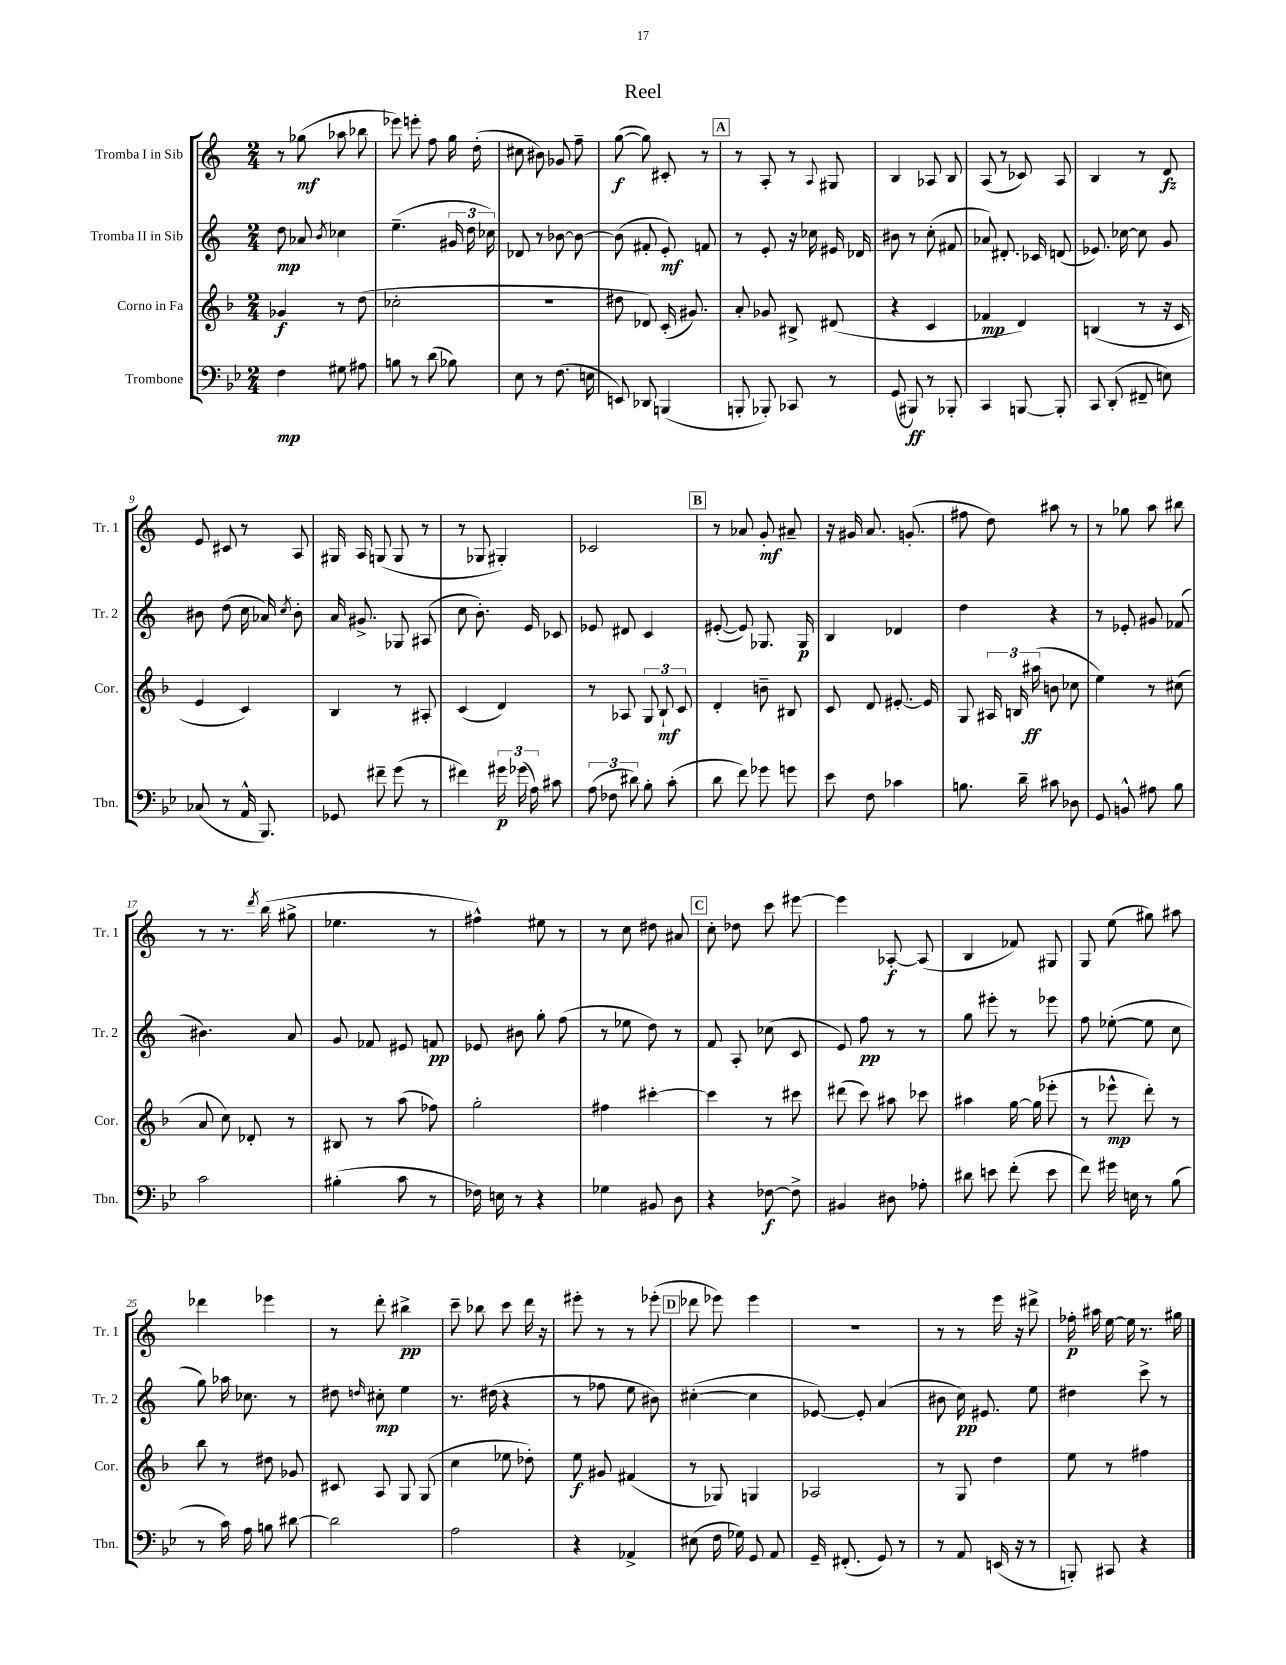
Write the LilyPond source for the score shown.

\header { title = "Reel" }
<<
\new StaffGroup <<
\new Staff = "s0" \with { instrumentName = "Tromba I in Sib" shortInstrumentName = "Tr. 1" } {
    \clef treble \key c \major \numericTimeSignature \time 2/4
    \autoBeamOff r8 ges''8\mf( aes''8 bes''8 |
    ees'''8) e'''8-. f''8 g''16 d''16-.( |
    cis''8 bis'8) ges'8 f''8-- |
    g''8~\f( g''8) cis'8-. r8 |
    \mark \markup { \box "A" } r8 a8-. r8 \appoggiatura { a8 } gis8 |
    b4 aes8 b8 |
    a8( r8 ces'8) a8 |
    b4 r8 d'8\fz |
    e'8 cis'8 r8 a8 |
    gis16 a16 g8( g8 r8 |
    r8 ges8 gis4-.) |
    ces'2 |
    \mark \markup { \box "B" } r8 aes'8 g'8-.\mf ais'8-- |
    r16 gis'16 a'8. g'8.-.( |
    fis''8 d''8) ais''8 r8 |
    r8 ges''8 a''8 bis''8 |
    r8 r8. \acciaccatura { d'''8 } b''16( gis''8-> |
    ees''4. r8 |
    fis''4-^) eis''8 r8 |
    r8 c''8 dis''8 ais'8 |
    \mark \markup { \box "C" } c''8-. des''8 c'''8 eis'''8~ |
    eis'''4 aes8~-.\f aes8( |
    b4 fes'8) gis8 |
    g8 e''8( gis''8) ais''8 |
    des'''4 ees'''4 |
    r8 d'''8-. bis''4->\pp |
    c'''8-- bes''8 c'''8 d'''16 r16 |
    eis'''8-. r8 r8 ees'''8-.( |
    \mark \markup { \box "D" } des'''8 ees'''8) ees'''4 |
    r2 |
    r8 r8 e'''16 r16 dis'''8-> |
    fes''16-.\p ais''16 e''16~ e''16 r8. gis''16 \bar "|." |
}
\new Staff = "s1" \with { instrumentName = "Tromba II in Sib" shortInstrumentName = "Tr. 2" } {
    \clef treble \key c \major \numericTimeSignature \time 2/4
    \autoBeamOff d''8\mp aes'8 \acciaccatura { b'8 } ces''4 |
    e''4.--( \tuplet 3/2 { gis'16 d''16 ces''16) } |
    des'8 r8 bes'8~ bes'8~ |
    bes'8( fis'8-. e'8-.\mf) f'8 |
    \mark \markup { \box "A" } r8 e'8-. r16 ces''16 eis'16 des'16 |
    bis'8 r8 c''8-.( fis'8 |
    aes'8) dis'8.-. ces'16 d'8( |
    ees'8.) ces''16~ ces''8 g'8 |
    bis'8 d''8( c''16 aes'16) \acciaccatura { c''8 } bis'8-. |
    a'16 gis'8.-> ges8 ais8( |
    c''8 b'8.-.) e'16 ces'8 |
    ees'8 dis'8 c'4 |
    \mark \markup { \box "B" } eis'8~-.( eis'8) ges8. ges16\p |
    b4 des'4 |
    d''4 r4 |
    r8 ees'8-. gis'8 fes'8( |
    bis'4.) a'8 |
    g'8 fes'8 eis'8 f'8\pp |
    ees'8 bis'8 g''8-. f''8( |
    r8 ees''8 d''8) r8 |
    \mark \markup { \box "C" } f'8 a8-. ces''8( c'8 |
    e'8) f''8\pp r8 r8 |
    g''8 eis'''8-. r8 ees'''8 |
    f''8 ees''8~-.( ees''8 c''8 |
    g''8) aes''16 ces''8. r8 |
    dis''8 \grace { d''16 } cis''8-.\mp e''4 |
    r8. dis''16( r4 |
    r8 fes''8 e''8 bis'8) |
    \mark \markup { \box "D" } cis''4~-.( cis''4 |
    ees'8~) ees'8-. a'4( |
    bis'8 c''16\pp) eis'8. e''8 |
    dis''4 c'''8-> r8 \bar "|." |
}
\new Staff = "s2" \with { instrumentName = "Corno in Fa" shortInstrumentName = "Cor." } {
    \clef treble \key f \major \numericTimeSignature \time 2/4
    \autoBeamOff ges'4\f r8 d''8( |
    ces''2-. |
    R2 |
    dis''8 des'8) c'16-.( gis'8.) |
    \mark \markup { \box "A" } a'8-. ges'8 bis8-> dis'8( |
    r4 c'4 |
    fes'4\mp d'4) |
    b4( r8 r16 c'16 |
    e'4 c'4) |
    bes4 r8 ais8-. |
    c'4( d'4) |
    r8 aes8 \tuplet 3/2 { g8 bes8-!\mf c'8 } |
    \mark \markup { \box "B" } d'4-. b'8-- bis8 |
    c'8 d'8 eis'8.~-. eis'16 |
    g8 \tuplet 3/2 { ais16 b16 ais''16\ff( } b'8 ces''8 |
    e''4) r8 cis''8( |
    a'8 c''8) des'8-. r8 |
    bis8 r8 a''8( fes''8) |
    g''2-. |
    fis''4 cis'''4~-. |
    \mark \markup { \box "C" } cis'''4 r8 cis'''8 |
    dis'''8( c'''8) ais''8 ces'''8 |
    ais''4 g''16~ g''16( ees'''8-. |
    r8 ees'''8-^\mp d'''8-.) r8 |
    bes''8 r8 dis''8 ges'8 |
    cis'8 a8 g8 g8( |
    c''4 ees''8 des''8-.) |
    e''8\f gis'8 fis'4( |
    \mark \markup { \box "D" } r8 ges8) g4 |
    aes2 |
    r8 g8 d''4 |
    e''8 r8 fis''4 \bar "|." |
}
\new Staff = "s3" \with { instrumentName = "Trombone" shortInstrumentName = "Tbn." } {
    \clef bass \key bes \major \numericTimeSignature \time 2/4
    \autoBeamOff f4\mp gis8 ais8 |
    b8 r8 d'8( bes8) |
    ees8 r8 f8.( e16 |
    e,8) des,8 b,,4( |
    \mark \markup { \box "A" } b,,8-. bes,,8-.) ces,8 r8 |
    g,8( bis,,8\ff) r8 bes,,8-. |
    c,4 b,,8~ b,,8-. |
    c,8 d,8-.( fis,8-- e8) |
    ces8( r8 a,16-^ bes,,8.) |
    ges,8 fis'8-- g'8( r8 |
    fis'4) \tuplet 3/2 { gis'16\p ges'16( a16) } cis'8 |
    \tuplet 3/2 { a8( fes8 dis'8) } bes8-. c'8-.( |
    \mark \markup { \box "B" } d'8 f'8) ges'8 g'8 |
    ees'8 f8 ces'4 |
    b8. d'16-- cis'8 des8 |
    g,8 b,8-^ ais8 bes8 |
    c'2 |
    bis4-.( c'8 r8 |
    fes16) e16 r8 r4 |
    ges4 bis,8 d8 |
    \mark \markup { \box "C" } r4 fes8~\f fes8-> |
    bis,4 dis8 aes8-. |
    dis'8 e'8 f'8-.( e'8 |
    f'8) gis'16 e16 r8 bes8( |
    r8 c'16) a16 b8 dis'8~ |
    dis'2 |
    a2 |
    r4 aes,4-> |
    \mark \markup { \box "D" } eis8( f16 ges16) g,8 a,8 |
    g,16-- fis,8.-.( g,8) r8 |
    r8 a,8 e,16( r16 r8 |
    b,,8-.) cis,8 r4 \bar "|." |
}
>>
>>
